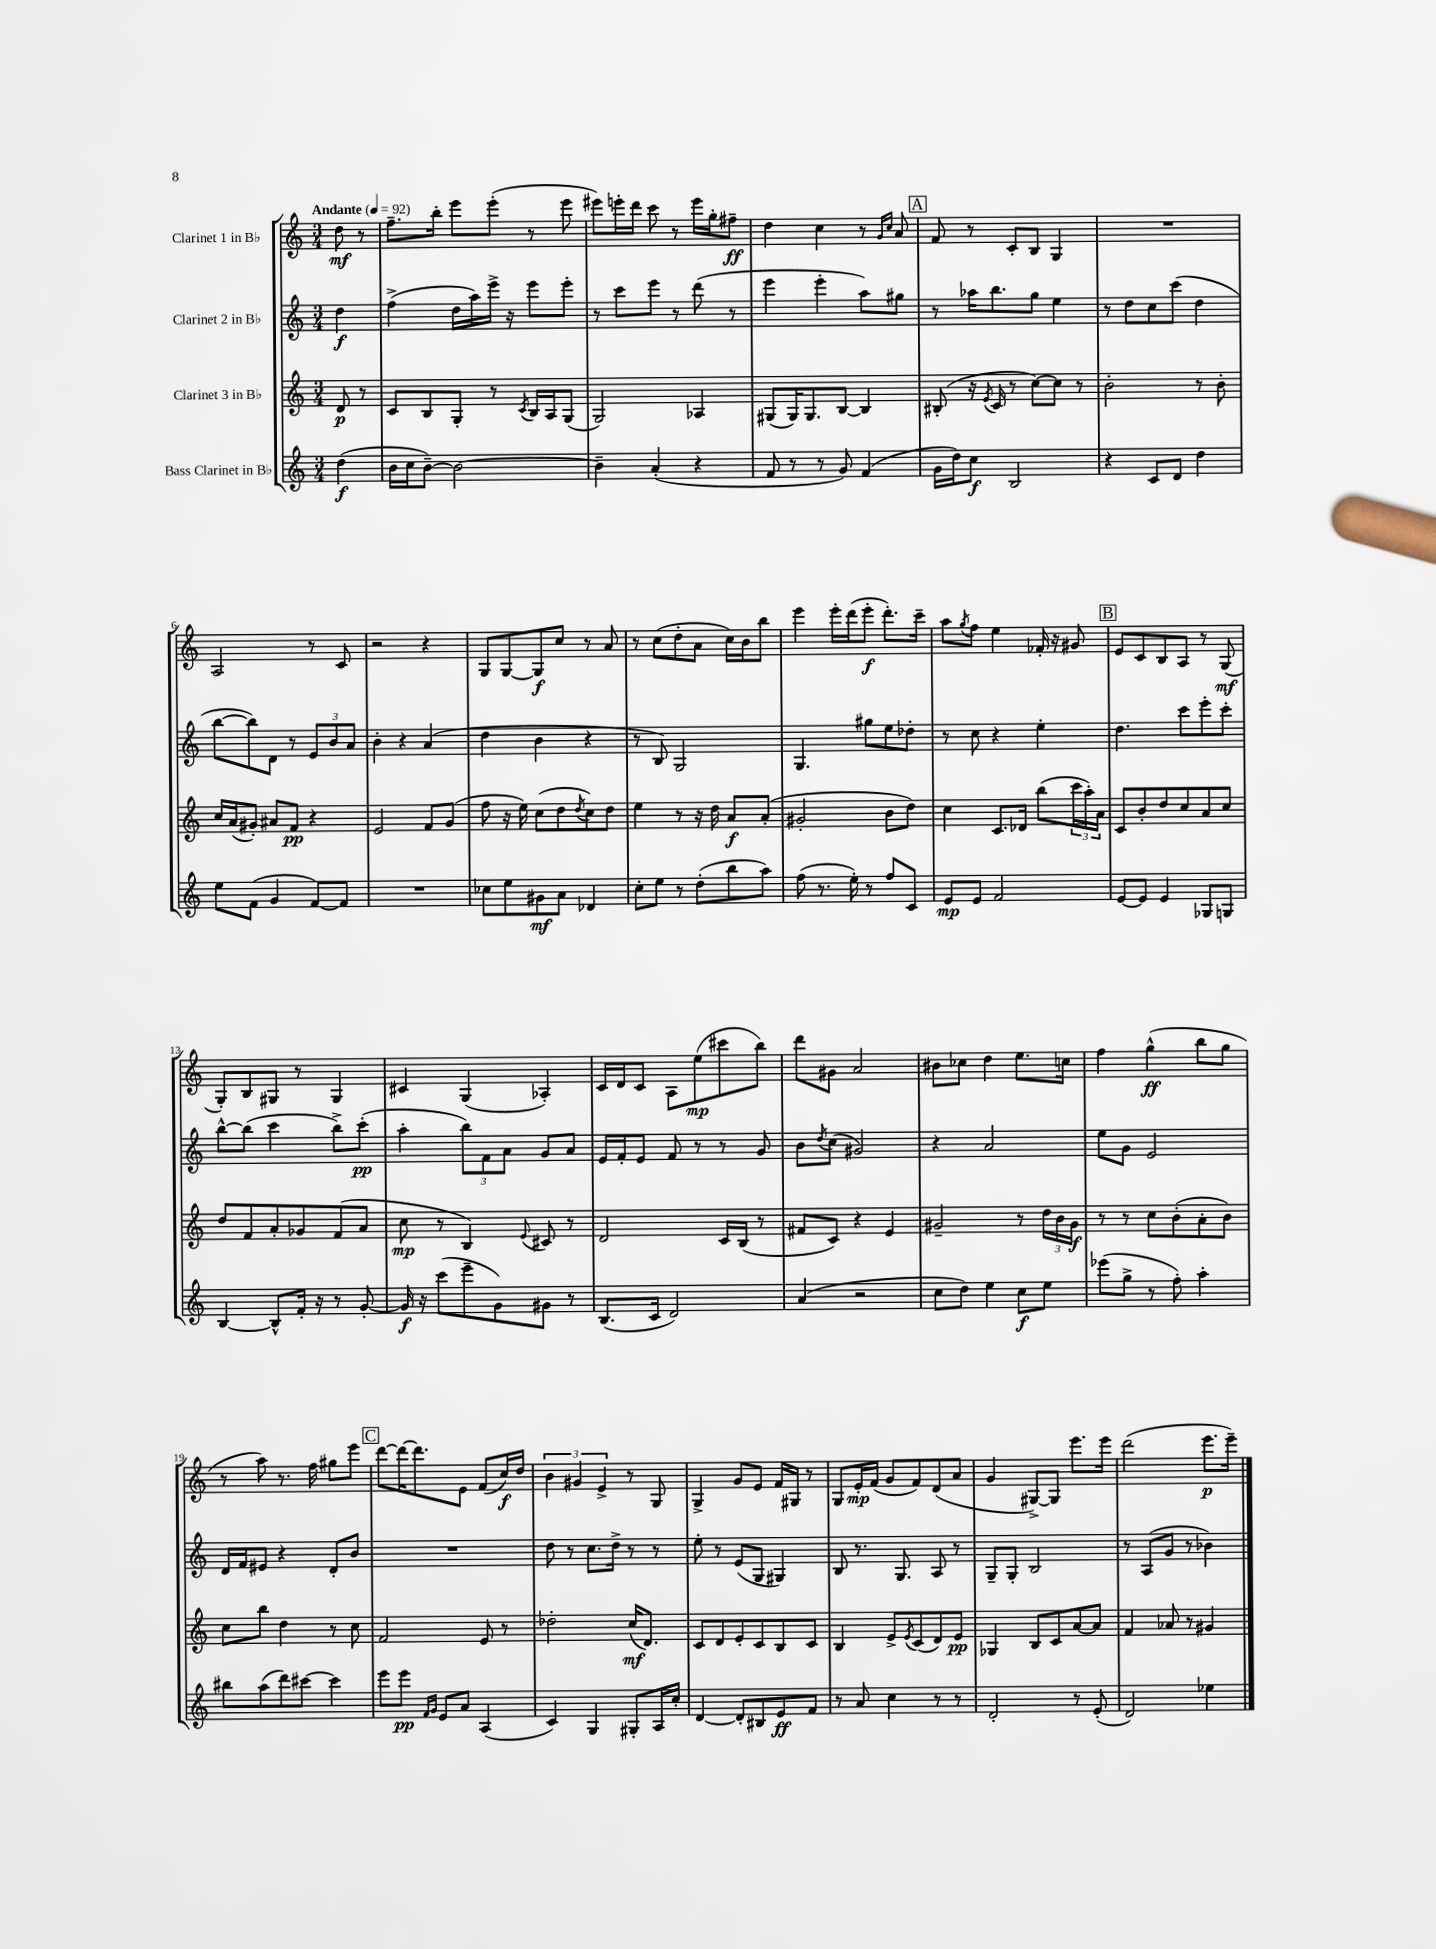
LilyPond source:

<<
\new StaffGroup <<
\new Staff = "s0" \with { instrumentName = "Clarinet 1 in Bb" } {
    \clef treble \key c \major \numericTimeSignature \time 3/4 \partial 4 \tempo "Andante" 4 = 92
    d''8\mf r8 |
    f''8.-- b''16-. e'''8 e'''8-.( r8 e'''8 |
    eis'''8) e'''16-. d'''16 c'''8 r8 e'''16 g''16-. fis''8--\ff |
    d''4 c''4 r8 \grace { g'16 c''16 } a'8 |
    \mark \markup { \box "A" } f'8 r8 c'8-. b8 g4 |
    R2. |
    a2 r8 c'8 |
    r2 r4 |
    g8 g8~ g8\f c''8 r8 a'8 |
    r8 c''8( d''8-. a'8 c''16) b'16 b''8 |
    e'''4 e'''16-. d'''16( e'''8-.\f d'''8.-.) c'''16-- |
    a''8 \acciaccatura { g''8 } f''8 e''4 fes'16-. r16 gis'8 |
    \mark \markup { \box "B" } e'8 c'8 b8 a8 r8 g8\mf( |
    g8-.) b8 gis8 r8 gis4 |
    cis'4 g4( aes4-.) |
    c'16 d'16 c'8 a8 e''8\mp( cis'''8 b''8) |
    d'''8 gis'8 a'2 |
    bis'8 ces''8 d''4 e''8. c''16 |
    f''4 g''4-^\ff( b''8 g''8 |
    r8 a''8) r8. f''16 gis''8 e'''8 |
    \mark \markup { \box "C" } d'''8~ d'''16~ d'''8. e'8 f'8( c''16\f) d''16 |
    \tuplet 3/2 { b'4 gis'4 e'4-> } r8 g8 |
    g4-> g'8 e'8 f'16 gis16 r8 |
    g8 e'16-.\mp f'16( g'8 f'8) d'8( a'8 |
    g'4 gis8~->) gis8 e'''8. e'''16 |
    d'''2( e'''8.\p e'''16--) \bar "|." |
}
\new Staff = "s1" \with { instrumentName = "Clarinet 2 in Bb" } {
    \clef treble \key c \major \numericTimeSignature \time 3/4 \partial 4
    d''4\f |
    f''4->( d''16 a''16) e'''16-> r16 e'''8 e'''8-. |
    r8 c'''8 e'''8 r8 d'''8( r8 |
    e'''4 e'''4-. a''8) gis''8 |
    \mark \markup { \box "A" } r8 aes''16 b''8. g''8 e''4 |
    r8 d''8 c''8 c'''8( d''4 |
    b''8~ b''8) d'8 r8 \tuplet 3/2 { e'8 b'8 a'8 } |
    b'4-. r4 a'4( |
    d''4 b'4 r4 |
    r8 b8) g2 |
    g4. gis''8 e''8 des''8-. |
    r8 c''8 r4 e''4-. |
    \mark \markup { \box "B" } d''4. c'''8 e'''8-. c'''8-. |
    b''8~-^ b''8( c'''4 b''8->) c'''8-.\pp( |
    a''4-. \tuplet 3/2 { b''8) f'8 a'8 } g'8 a'8 |
    e'16 f'16-. e'8 f'8 r8 r8 g'8 |
    b'8 \acciaccatura { d''8 } c''8( gis'2) |
    r4 a'2 |
    e''8 g'8 e'2 |
    d'16 f'16 eis'8 r4 d'8-. b'8 |
    \mark \markup { \box "C" } R2. |
    d''8 r8 c''8. d''16-> r8 r8 |
    e''8-. r8 e'8( g8 gis4) |
    b8 r8. g8. a8 r8 |
    g8-- g8-. b2 |
    r8 a8( g'8 r8 bes'4) \bar "|." |
}
\new Staff = "s2" \with { instrumentName = "Clarinet 3 in Bb" } {
    \clef treble \key c \major \numericTimeSignature \time 3/4 \partial 4
    d'8\p r8 |
    c'8 b8 g8-. r8 \acciaccatura { c'8 } b16 a16 g8( |
    g2) aes4 |
    gis8( gis16) gis8. b8~ b4 |
    \mark \markup { \box "A" } bis8-.( r16 \acciaccatura { e'8 } c'16 r8 c''8~) c''8 r8 |
    b'2-. r8 b'8-. |
    c''16 a'16( gis'8-.) ais'8 f'8\pp r4 |
    e'2 f'8 g'8( |
    f''8 r16 e''16) c''8( d''8 \acciaccatura { d''8 } c''8) d''8 |
    e''4 r8 r16 d''16 a'8\f a'8-.( |
    gis'2-. b'8 d''8) |
    c''4 c'8. des'16 b''8( \tuplet 3/2 { c'''16 a''16-.) a'16 } |
    \mark \markup { \box "B" } c'8 b'8-. d''8 c''8 a'8 c''8 |
    d''8 f'8 a'8-. ges'8 f'8( a'8 |
    c''8\mp r8 b4) \appoggiatura { e'8 } cis'8 r8 |
    d'2 c'16 b16( r8 |
    fis'8 c'8) r4 e'4 |
    gis'2-- r8 \tuplet 3/2 { d''16 b'16 gis'16\f } |
    r8 r8 c''8 b'8-.( a'8-. b'8) |
    c''8 b''8 d''4 r8 c''8 |
    \mark \markup { \box "C" } f'2 e'8 r8 |
    des''2-. c''16\mf( d'8.) |
    c'8 d'8 e'8-. c'8 b8 c'8 |
    b4 e'8-> \acciaccatura { e'8 } c'8( d'8) e'8\pp |
    ges4 b8 c'8 a'8~ a'8 |
    f'4 aes'8 r8 gis'4 \bar "|." |
}
\new Staff = "s3" \with { instrumentName = "Bass Clarinet in Bb" } {
    \clef treble \key c \major \numericTimeSignature \time 3/4 \partial 4
    d''4\f( |
    b'16 c''16 b'8~--) b'2~ |
    b'4-- a'4-.( r4 |
    f'8 r8 r8 g'8) f'4( |
    \mark \markup { \box "A" } g'16 d''16) c''8\f b2 |
    r4 c'8 d'8 d''4 |
    e''8 f'8( g'4 f'8~) f'8 |
    R2. |
    ces''8 e''8 gis'8\mf a'8 des'4 |
    c''8-. e''8 r8 d''8-.( b''8 a''8) |
    f''8( r8. e''16-.) r8 f''8 c'8 |
    e'8\mp e'8 f'2 |
    \mark \markup { \box "B" } e'8~ e'8 e'4 ges8 g8 |
    b4~ b8-^ f'16-. r16 r8 g'8~-. |
    g'16\f r16 c'''8( e'''8-- g'8) gis'8 r8 |
    b8.( c'16 d'2) |
    a'4( r2 |
    c''8 d''8) e''4 c''8\f e''8 |
    ees'''8( g''8-> r8 f''8-.) a''4-. |
    bis''8 a''8( d'''8) cis'''8~ cis'''4 |
    \mark \markup { \box "C" } e'''8 e'''8\pp \grace { f'16 g'16 } e'8 a'8 a4( |
    c'4) g4 gis8-. a16 c''16-. |
    d'4~ d'8-. bis8 e'8\ff f'8 |
    r8 a'8 c''4 r8 r8 |
    d'2-. r8 e'8-.( |
    d'2) ees''4 \bar "|." |
}
>>
>>
